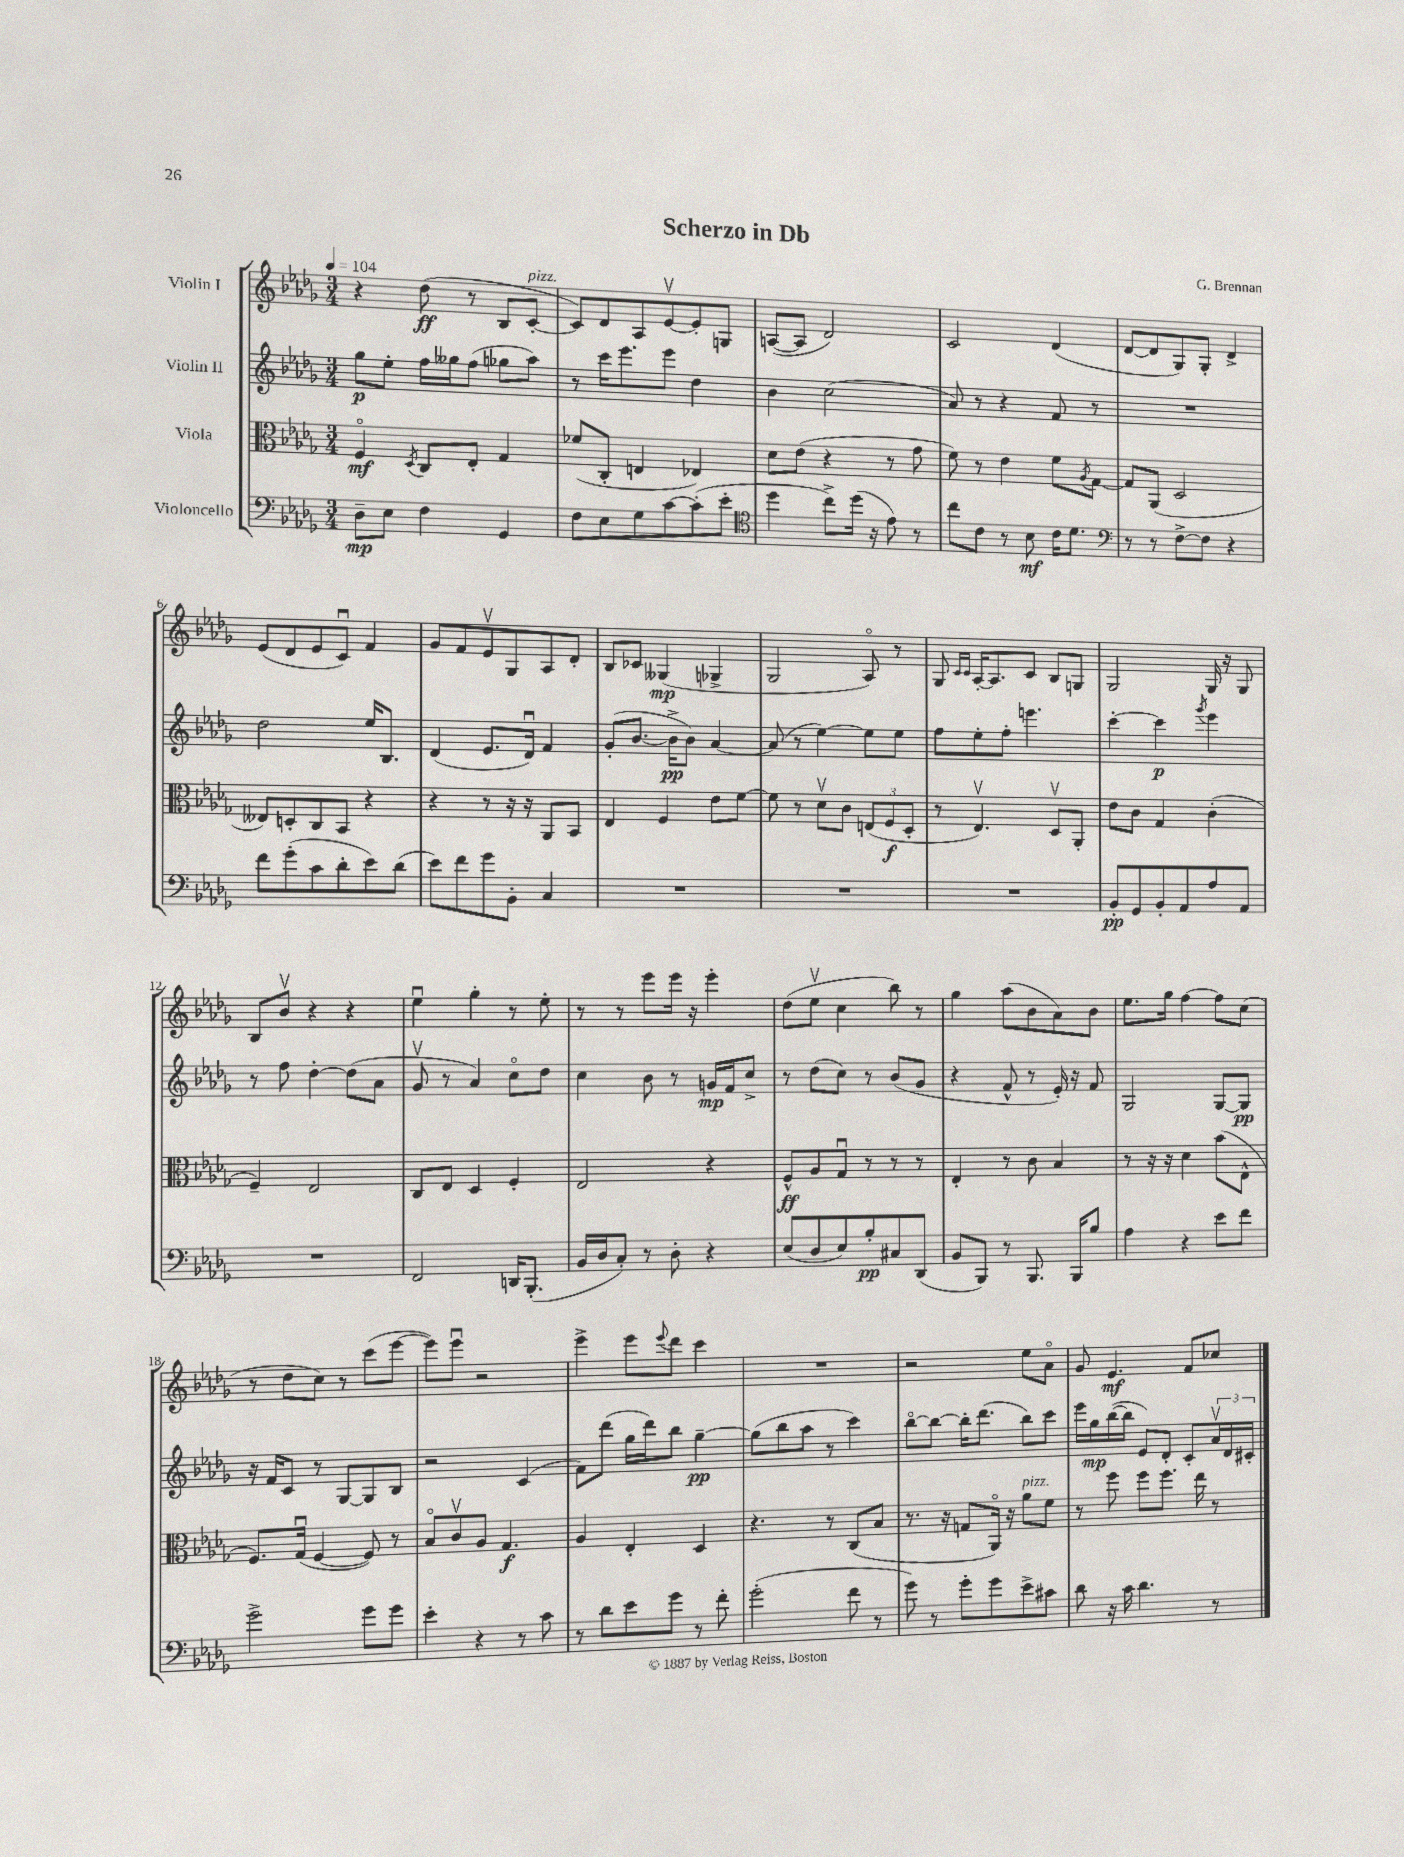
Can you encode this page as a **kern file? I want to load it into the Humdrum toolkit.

**kern	**kern	**kern	**kern
*staff4	*staff3	*staff2	*staff1
*clefF4	*clefC3	*clefG2	*clefG2
*k[b-e-a-d-g-]	*k[b-e-a-d-g-]	*k[b-e-a-d-g-]	*k[b-e-a-d-g-]
*M3/4	*M3/4	*M3/4	*M3/4
*MM104	*MM104	*MM104	*MM104
8D-~	4Fo	8gg-	4r
8E-	.	8ee-'	.
.	8qD-	.	.
4F	8C	16ff	(8dd-
.	.	16gg--	.
.	8E-'	(8ff	8r
4GG-	4G-	8gg-	8B-
.	.	8aa-)	[8c'
=	=	=	=
8F	(8f-	8r	8c])
8E-	8C'	16ccc	8d-
.	.	8.eee-	.
8G-	4E	.	8A-
[8c	.	8eee-	[8e-v
(8c']	4E-)	4dd-	8e-']
8e-'	.	.	8G
=	=	=	=
*clefC4	*	*	*
4dd-	8d-	4b-	([8A
.	(8e-	.	8A]
8cc^)	4r	(2cc	2d-)
(16dd-	.	.	.
16r	.	.	.
8e-)	8r	.	.
8r	8g-	.	.
=	=	=	=
8cc	8f)	8a-)	2c
8c	8r	8r	.
8r	4e-	4r	.
8B-	.	.	.
16c	8f	8f	(4d-
8.d-	.	.	.
.	8qA-	.	.
.	[8G-	8r	.
=	=	=	=
*clefF4	*	*	*
8r	8G-]	2.r	[8d-
8r	(8AA-	.	8d-]
[8F^	2D-	.	8G-)
8F]	.	.	8G-'
4r	.	.	4d-^
=	=	=	=
8f	8E--)	2dd-	(8e-
(8g-'	8D'	.	8d-
8c	8C	.	8e-
8d-'	8BB-	.	8cu)
8e-)	4r	16ee-	4f
.	.	8.B-	.
(8d-	.	.	.
=	=	=	=
8e-)	4r	(4d-	8g-
8f	.	.	8f
8g-	8r	8.e-	8e-v
8BB-'	16r	.	8G-
.	16r	16d-u)	.
4C	8AA-	4f	8A-
.	8BB-	.	8d-'
=	=	=	=
2.r	4E-	(8g-'	8B-
.	.	[8.b-	8c-
.	4F	.	(4G--
.	.	16b-^]	.
.	.	8b-)	.
.	8e-	[4a-	4G-^
.	[8f	.	.
=	=	=	=
2.r	8f]	(8a-]	2G-
.	8r	8r	.
.	8d-v	[4ee-)	.
.	8c	.	.
.	(12E	8ee-]	8A-o)
.	12F	.	.
.	.	8ee-	8r
.	12D-'	.	.
=	=	=	=
2.r	8r	8ff	8G-
.	.	.	16qqc
.	.	.	16qqc
.	4.E-v)	8ee-'	[16A-'
.	.	.	8.A-]
.	.	8ff'	.
.	.	4.eee	8c
.	8D-v	.	8B-
.	8AA-'	.	8G
=	=	=	=
8BB-'	8e-	[4ccc'	2G-
8GG-	8c	.	.
8BB-'	4G-	4ccc]	.
8AA-	.	.	.
.	.	8qggg-	.
8A-	(4c'	4eee-	16G-
.	.	.	16r
8AA-	.	.	8G-
=	=	=	=
2.r	4F~)	8r	8B-
.	.	8ff	8b-v
.	2E-	[4dd-'	4r
.	.	(8dd-]	4r
.	.	8a-	.
=	=	=	=
2FF	8C	8g-v	4ee-u
.	8E-	8r	.
.	4D-	4a-)	4gg-'
16DD	4F'	8cco	8r
(8.BBB-'	.	.	.
.	.	8dd-	8ee-'
=	=	=	=
16BB-	2E-	4cc	8r
16D-	.	.	.
8C')	.	.	8r
8r	.	8b-	8eee-
8D-'	.	8r	16eee-
.	.	.	16r
4r	4r	16g	4eee-'
.	.	16f	.
.	.	8cc^	.
=	=	=	=
(8E-	8F^^	8r	(8dd-
8D-	8A-	(8dd-	8ee-v
8E-)	8G-u	8cc)	4cc
8B-'	8r	8r	.
8C#	8r	(8b-	8bb-)
(8DD-	8r	8g-	8r
=	=	=	=
8BB-	4E-'	4r	4gg-
8BBB-)	.	.	.
8r	8r	8f^^	(8aa-
8.BBB-	8c	8r	8b-
.	4B-	16e-')	8a-)
16BBB-	.	16r	.
8B-	.	8f	8b-
=	=	=	=
4A-	8r	2G-	8.ee-
.	16r	.	.
.	16r	.	16gg-
4r	4d-	.	[4ff
8e-	(8b-	[8G-	8ff]
8f	8E-^^	8G-]	(8cc
=	=	=	=
2g-^	8.F)	16r	8r
.	.	16f	.
.	.	8c	8dd-
.	(16G-u	.	.
.	[4F	8r	8cc)
.	.	[8G-	8r
8g-	8F])	8G-]	(8ccc
8g-	8r	8B-	[8eee-
=	=	=	=
4e-'	8B-o	2r	8eee-])
.	8cv	.	8eee-u
4r	8A-	.	2r
.	4.G-	.	.
8r	.	(4c	.
8c	.	.	.
=	=	=	=
8r	4A-	8f)	4eee-^
8d-	.	(8ddd-	.
8e-	4E-'	16gg-	8eee-
.	.	16ddd-)	.
.	.	.	8qqeee-
8g-	.	8bb-	8ddd-
8r	4D-	[4gg-~	4ccc
8f'	.	.	.
=	=	=	=
(2g-'	4.r	(8gg-]	2.r
.	.	8bb-	.
.	.	8aa-	.
.	8r	8r	.
8f	(8C	4ccc)	.
8r	8B-	.	.
=	=	=	=
8g-)	8.r	[8bb-o	2r
8r	.	8bb-_	.
.	16r	.	.
8g-'	8G	16bb-']	.
.	.	(8.ddd-	.
8g-	16AA-o)	.	.
.	16r	.	.
8e-^	8a-	8bb-)	8ee-
8c#	8f	8ccc	8a-o
=	=	=	=
8d-	8r	16eee-	8g-
.	.	16gg-	.
16r	8ff	([16bb-	4.e-
16c	.	16bb-]	.
4.d-	8ff	8e-)	.
.	8.ff	8d-'	.
.	.	8c'	8f
.	16ee-	.	.
8r	8r	24a-v	8cc-
.	.	24d-	.
.	.	24c#'	.
==	==	==	==
*-	*-	*-	*-
